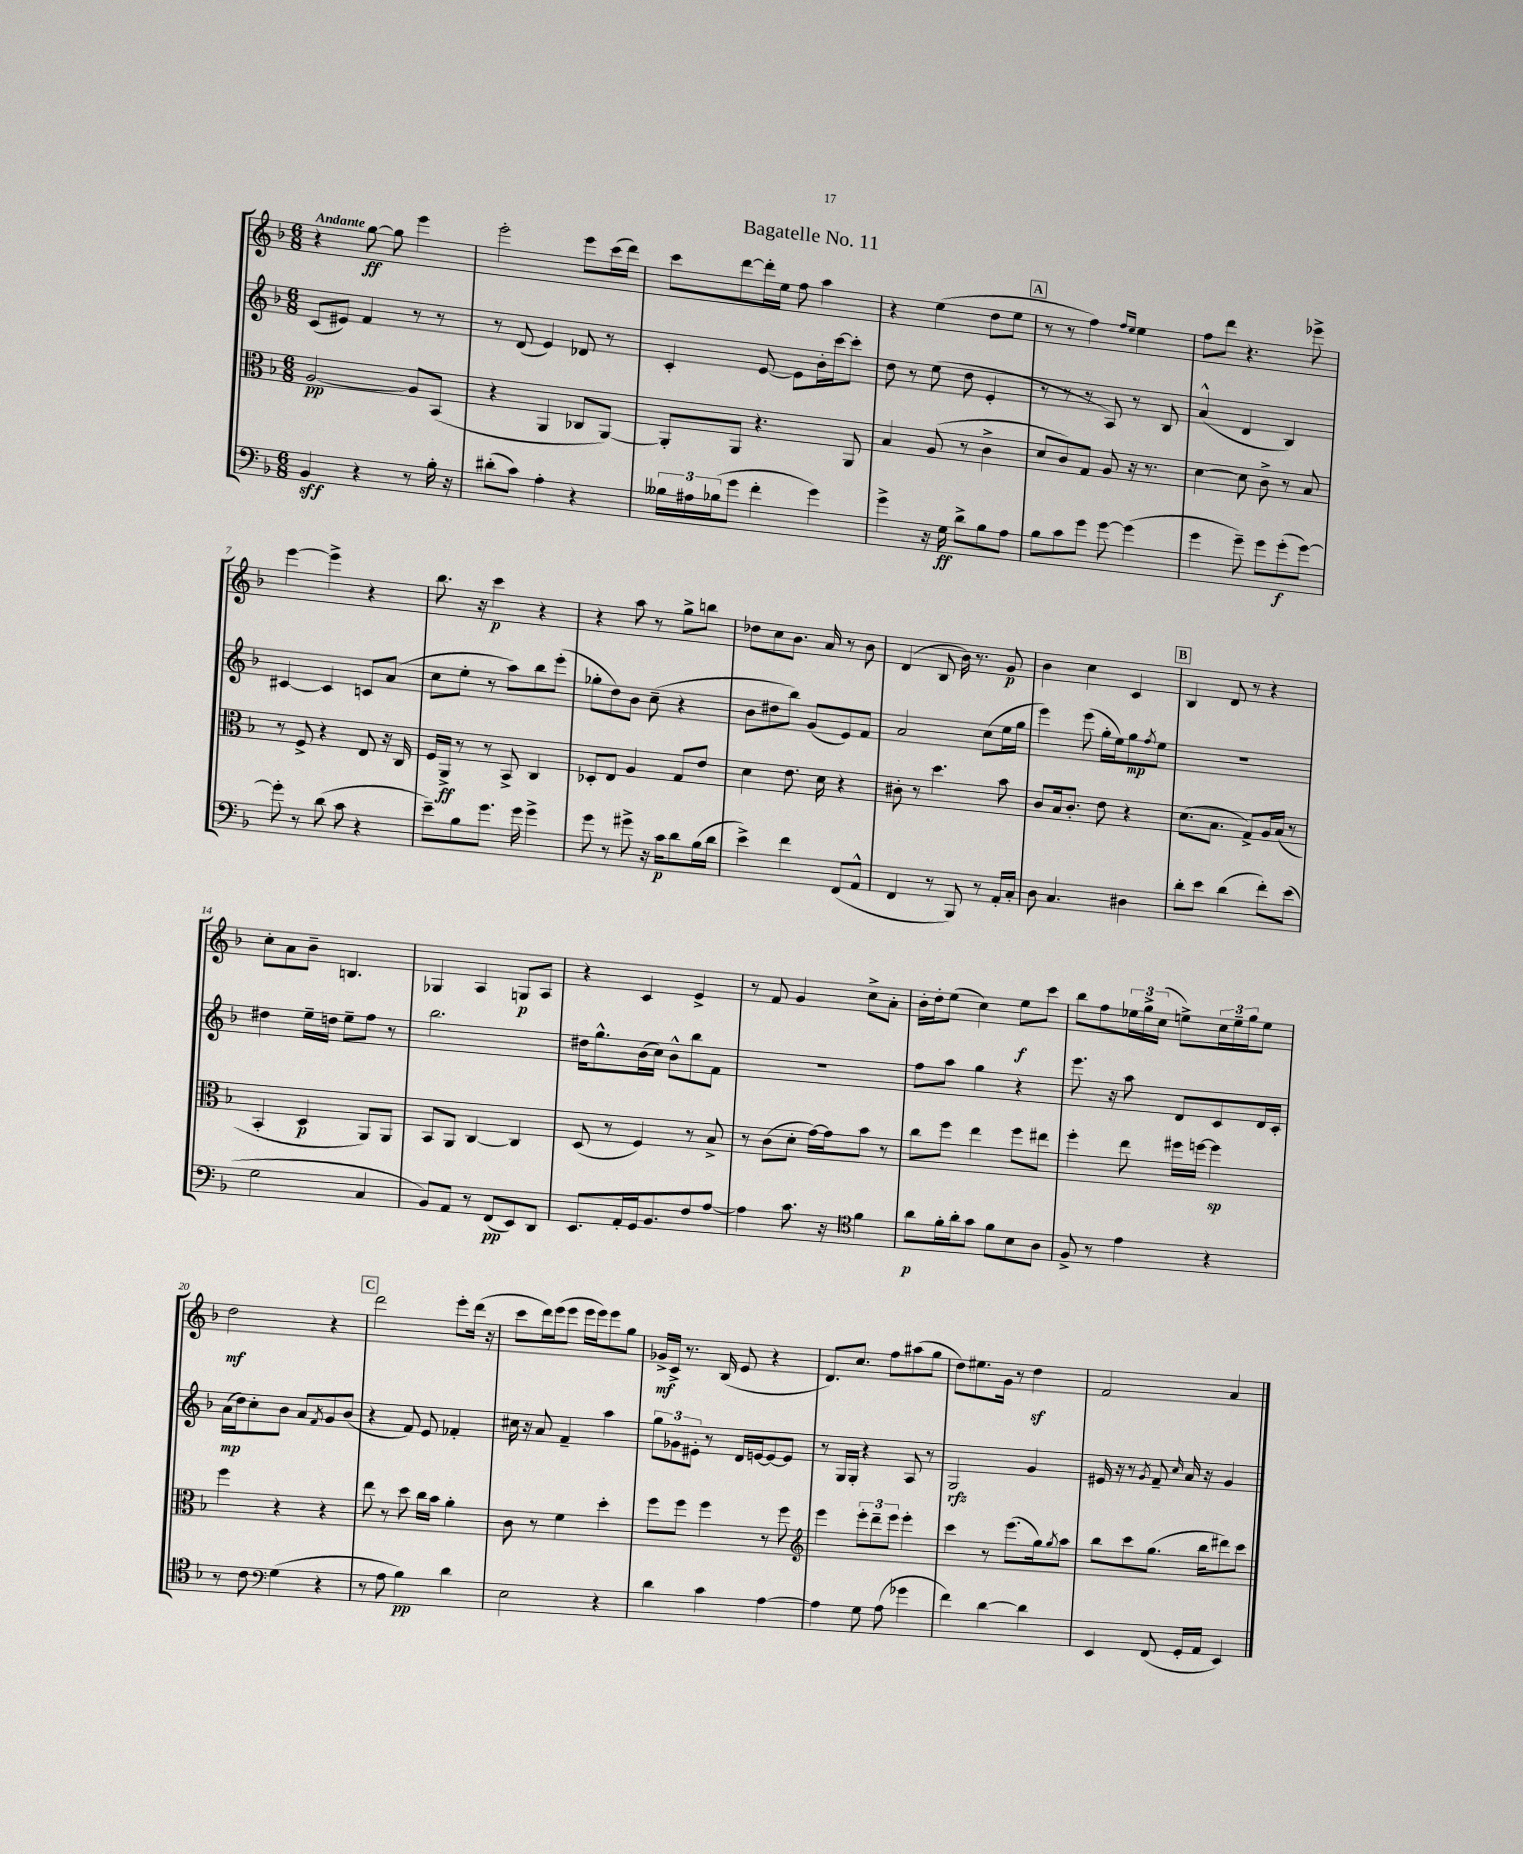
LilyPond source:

\header { title = "Bagatelle No. 11" }
<<
\new StaffGroup <<
\new Staff = "s0" {
    \clef treble \key f \major \numericTimeSignature \time 6/8 \tempo "Andante"
    r4 g''8~\ff g''8 e'''4 |
    e'''2-. e'''8 c'''16( d'''16) |
    c'''8 d'''8~ d'''16-. e''16 f''8 a''4 |
    r4 e''4( d''8 e''8 |
    \mark \markup { \box "A" } r8 r8 f''4) \grace { f''16 e''16 } e''4 |
    f''8 d'''8 r4. ees'''8-> |
    e'''4~ e'''4-> r4 |
    bes''8. r16 c'''4\p r4 |
    r4 a''8 r8 g''8-> b''8 |
    des''8 c''8 bes'8. a'16 r8 bes'8 |
    d'4( bes8 bes'16) r8. g'8\p |
    bes'4 c''4 c'4 |
    \mark \markup { \box "B" } bes4 d'8 r8 r4 |
    c''8-. a'8 bes'8-- b4. |
    ges4 a4 g8\p a8 |
    r4 c'4 e'4-> |
    r8 f'8 g'4 c''8-> a'8-. |
    bes'16-. d''16-. e''8( c''4) e''8\f c'''8 |
    bes''8 f''8 \tuplet 3/2 { ees''16 g''16-> c''16( } e''8->) \tuplet 3/2 { c''16 e''16-- g''16 } e''8 |
    d''2\mf r4 |
    \mark \markup { \box "C" } d'''2 e'''8-. d'''16( r16 |
    c'''8 d'''16) e'''16( e'''8 e'''16 e'''16) e'''8 g''8 |
    ges'16->\mf c'16-> r8. bes16( e'8 r4 |
    d'8.) c''8. f''8 ais''8( g''8 |
    d''8) eis''8. g'16 r8 d''4\sf |
    f'2 a'4 \bar "|." |
}
\new Staff = "s1" {
    \clef treble \key f \major \numericTimeSignature \time 6/8
    c'8( eis'8) f'4 r8 r8 |
    r8 d'8( e'4) des'8 r8 |
    c'4-. e'8~ e'8 bes'16-. c'''16~ c'''8-. |
    d''8 r8 e''8( d''8 e'4-. |
    \mark \markup { \box "A" } r8 r8 r8 a8) r8 bes8 |
    a'4-^( d'4 bes4) |
    cis'4~ cis'4 c'8 a'8( |
    c''8 e''8-. r8 a''8) bes''8 e'''8-.( |
    ges''8-. d''8) bes'8 c''8--( r4 |
    bes'8 dis''8 bes''8) g'8( e'8) f'8 |
    a'2 c''8( e''16 g''16 |
    e'''4) e'''8( g''16-. e''16) g''8\mp \acciaccatura { f''8 } e''8 |
    \mark \markup { \box "B" } R2. |
    dis''4 e''16-- d''16 e''8-- f''8 r8 |
    bes''2. |
    dis''16 g''8.-^ bes'16( c''16) bes'8-^ bes''8 f'8 |
    r2. |
    f''8 a''8 g''4 r4 |
    e'''8. r16 a''8 d'8 c'8 d'16 c'16-. |
    a'16\mp( d''16) c''8-. bes'8 a'8 \acciaccatura { f'8 } g'8 bes'8( |
    \mark \markup { \box "C" } r4 f'8) e'8 fes'4-. |
    cis''16 r16 a'8 f'4-- a''4 |
    \tuplet 3/2 { g''8 ges'8 eis'8-. } r8 d'16 e'16~ e'8~ e'8 |
    r8 g16 g16-. r4 a8 r8 |
    g2\rfz g'4 |
    eis'16 r16 r8 \acciaccatura { g'8 } f'8-- \grace { c''16 } a'16 r16 g'4 \bar "|." |
}
\new Staff = "s2" {
    \clef alto \key f \major \numericTimeSignature \time 6/8
    a2~\pp a8 bes,8( |
    r4 a,4 ces8 a,8~) |
    a,8-. a,8 r4. a,8 |
    bes4 a8( r8 c'4-> |
    \mark \markup { \box "A" } d'8 c'8) g8 a8 r16 r8. |
    d'4~ d'8 c'8-> r8 bes8 |
    r8 f8-> r4 e8 r16 c16 |
    f16 a,16->\ff r8 r8 bes,8-> c4 |
    des8-. e8 a4 g8 e'8 |
    d'4 e'8. d'16 r4 |
    cis'8-. r8 d''4. bes'8 |
    c'8 bes16 c'8.-. e'8 r4 |
    \mark \markup { \box "B" } d'8.( bes8. g8->) a16 bes16( r8 |
    bes,4-. d4\p a,8) a,8 |
    bes,8 a,8 c4~ c4 |
    d8( r8 f4) r8 bes8-> |
    r8 c'8( d'8-. g'16~) g'16 bes'8 r8 |
    c''8 f''8 e''4 f''8 eis''8 |
    f''4-. e''8 fis''16 f''16~ f''4\sp |
    f''4 r4 r4 |
    \mark \markup { \box "C" } e''8 r8 d''8 c''16 bes'16 a'4-. |
    c'8 r8 f'4 d''4-. |
    f''8 f''8 f''4 r8 f''8 |
    \clef treble e'''4 \tuplet 3/2 { e'''8-. d'''8-- e'''8 } e'''4-. |
    c'''4 r8 e'''8.( g''16) \acciaccatura { g''8 } a''8 |
    bes''8 c'''8 g''8.( bes''16 dis'''8) c'''8 \bar "|." |
}
\new Staff = "s3" {
    \clef bass \key f \major \numericTimeSignature \time 6/8
    bes,4\sff r4 r8 bes16-. r16 |
    dis'8-.( c'8) a4-. r4 |
    \tuplet 3/2 { beses16 ais16 bes16( } g'8 f'4-. g'4) |
    g'4-> r16 g16\ff d'8-> bes8 a8 |
    \mark \markup { \box "A" } bes8 c'8 g'8 g'8~ g'4( |
    g'4 g'8--) g'8 g'8-.\f( g'8~) |
    g'8-. r8 d'8( c'8 r4 |
    e'8--) bes8 g'8. g'16 g'4-> |
    g'8 r8 gis'8-> r16 c'16\p d'8 bes16( d'16 |
    e'4->) f'4 f,8( a,8-^ |
    f,4 r8 bes,,8) r8 a,16-. c16-. |
    d8 c4. dis4 |
    \mark \markup { \box "B" } d'8-. e'8 d'4( f'8-.) e'8( |
    g2 c4 |
    bes,8) a,8 r8 f,8\pp( e,8) d,8 |
    e,8. a,16-. g,16 bes,8. f8 a8~ |
    a4 c'8. r16 \clef tenor f'4 |
    a'8\p f'16-. a'16-. g'8 f'8 bes8 a8 |
    f8-> r8 e'4 r4 |
    r8 c'8 \clef bass g4( r4 |
    \mark \markup { \box "C" } r8 a8 bes4\pp) d'4 |
    e2 r4 |
    d'4 c'4 a4~ |
    a4 g8 a8( ges'4 |
    f'4) d'4~ d'4 |
    e,4 f,8( g,16-. a,16 e,4) \bar "|." |
}
>>
>>
